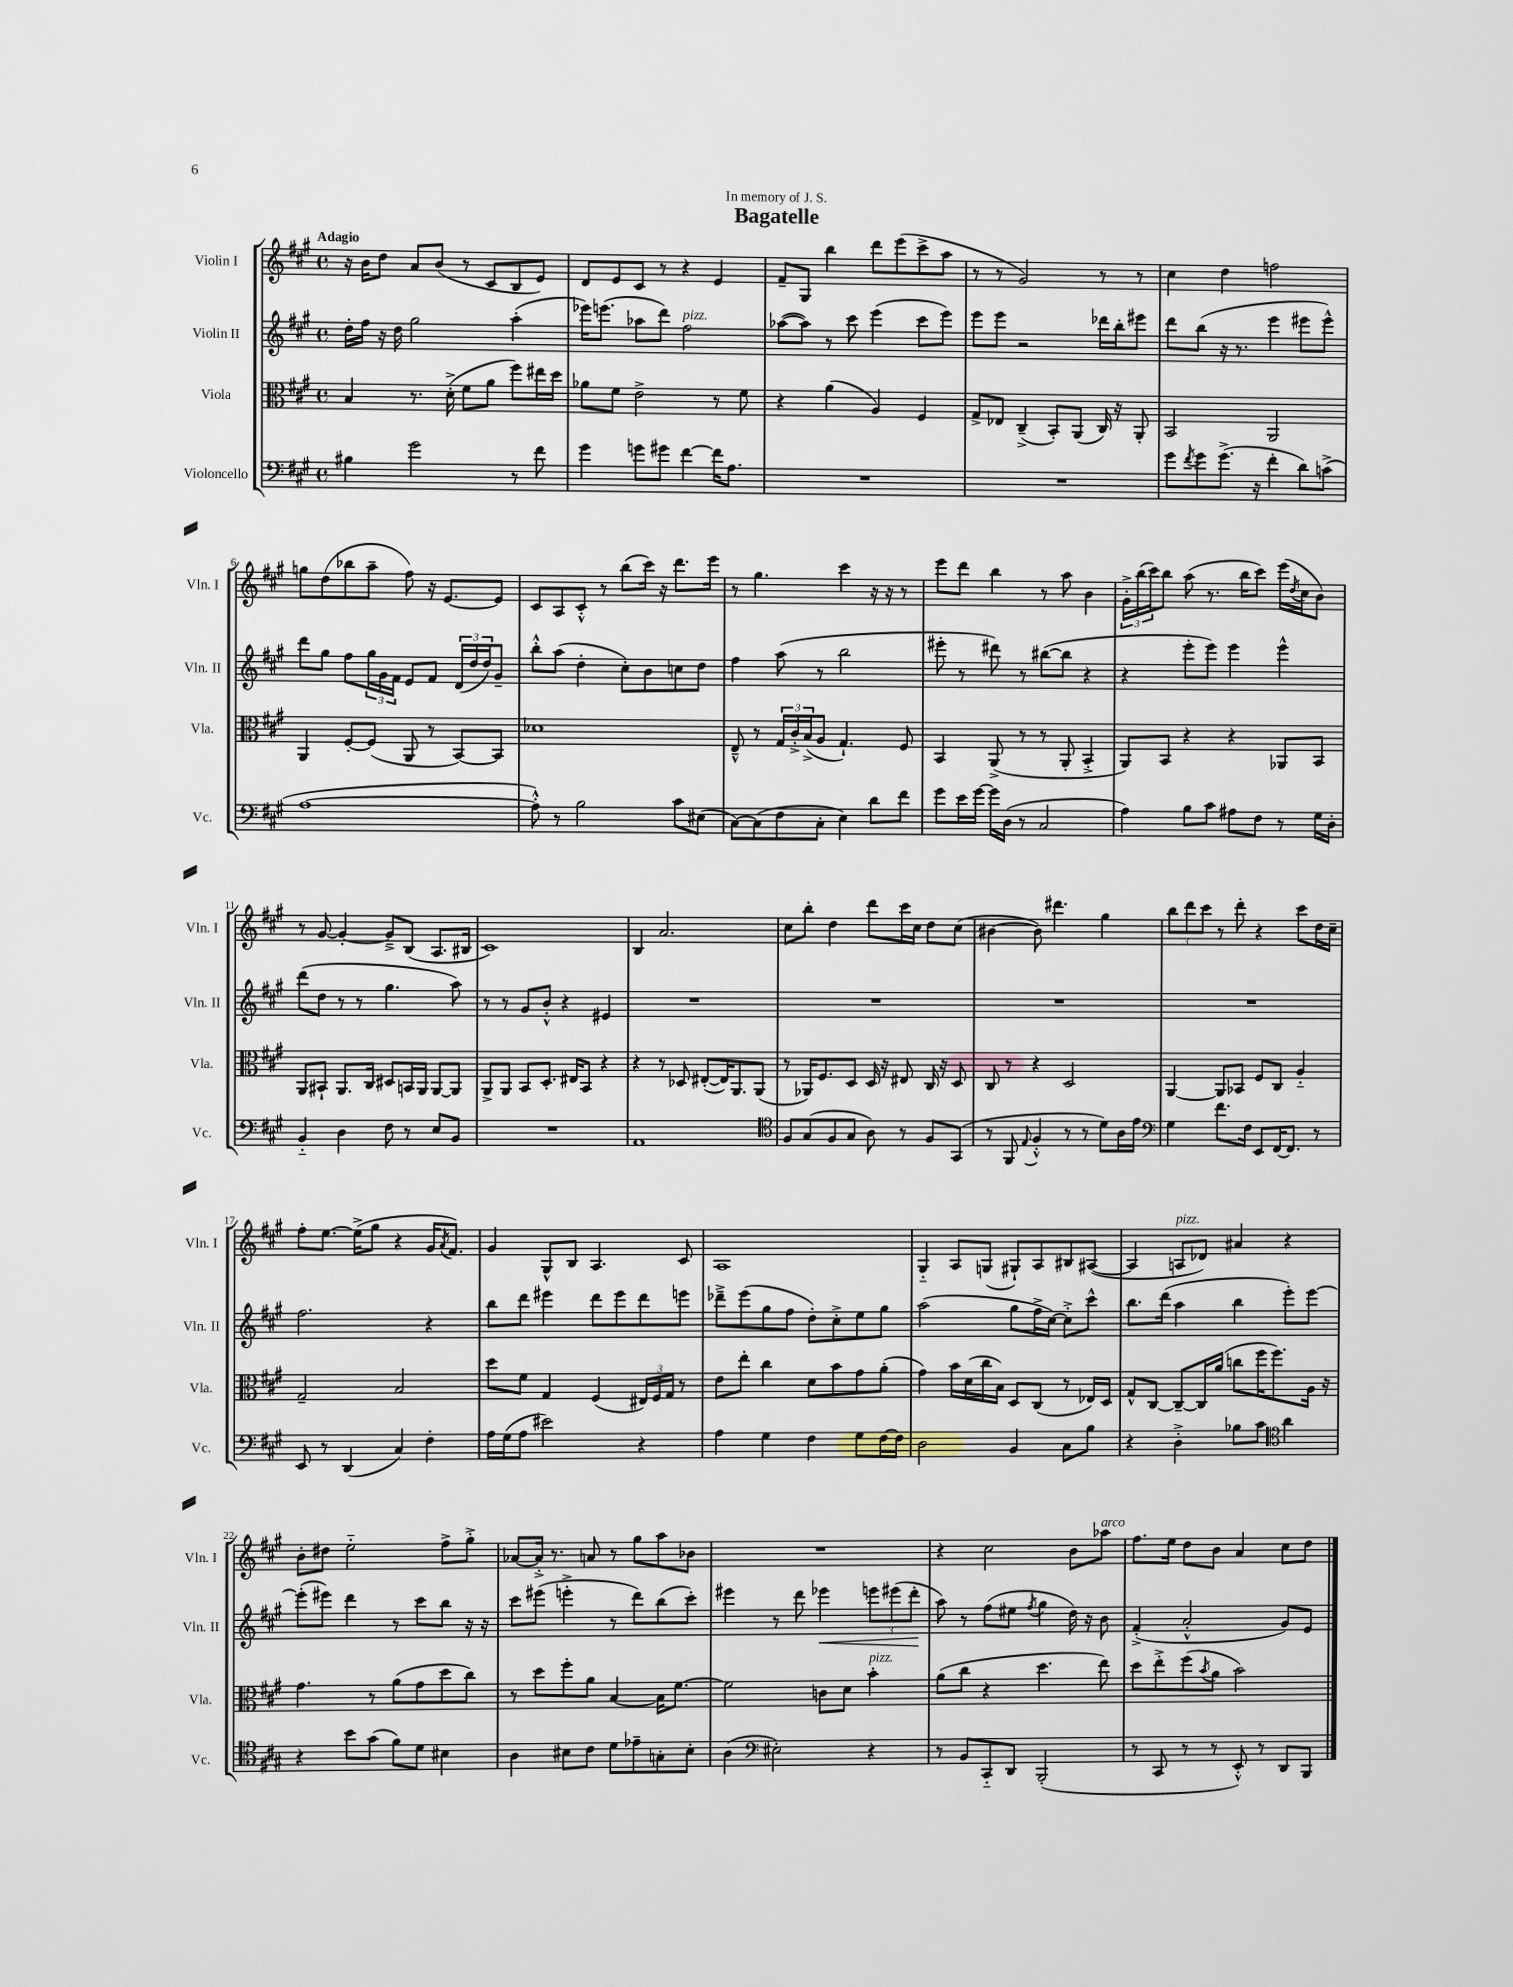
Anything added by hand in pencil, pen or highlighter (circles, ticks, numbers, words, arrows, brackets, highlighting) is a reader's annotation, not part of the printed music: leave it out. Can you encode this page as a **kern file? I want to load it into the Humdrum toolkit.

**kern	**kern	**kern	**dynam	**kern
*part4	*part3	*part2	*part2	*part1
*staff4	*staff3	*staff2	*staff2	*staff1
*I"Violoncello	*I"Viola	*I"Violin II	*	*I"Violin I
*I'Vc.	*I'Vla.	*I'Vln. II	*	*I'Vln. I
*clefF4	*clefC3	*clefG2	*	*clefG2
*k[f#c#g#]	*k[f#c#g#]	*k[f#c#g#]	*	*k[f#c#g#]
*M4/4	*M4/4	*M4/4	*	*M4/4
*met(c)	*met(c)	*met(c)	*	*met(c)
=1	=1	=1	=1	=1
!	!	!	!	!LO:TX:a:B:t=Adagio
4B#X\	4B/	16dd'\LL	.	16r
.	.	16ff#\JJ	.	16b\KL
.	.	16r	.	8dd\J
.	.	16dd\	.	.
2g#\	8.r	2gg#\	.	8a/L
.	.	.	.	(8b/J
.	(16d'^\	.	.	.
.	8f#\L	.	.	8r
.	8a\J	.	.	8c#/L
8r	8ff#\L)	(4aa'\	.	8B/
8f#\	16ee#X\L	.	.	8e/J)
.	16dd\JJ	.	.	.
=2	=2	=2	=2	=2
4g#\	8a-X\L	16eee-X\KL)	.	8d/L
.	.	(8.eeen\J	.	.
.	8f#\J	.	.	8e/
8gn\L	2e^\	8aa-X\L	.	8c#/J
8g#X\J	.	8ddd\J)	.	8r
!	!	!LO:TX:a:i:t=pizz.	!	!
[4f#\	.	2ff#\	.	4r
16f#\KL]	8r	.	.	4e/
8.A\J	.	.	.	.
.	8f#\	.	.	.
=3	=3	=3	=3	=3
1r	4r	([8aa-X\L	.	8f#~/L
.	.	8aa-\J])	.	8G#/J
.	(4a\	8r	.	4bb\
.	.	8ccc#\	.	.
.	4A/)	(4eee\	.	8ddd\L
.	.	.	.	(8eee\
.	4F#/	8ccc#\L	.	8ccc#^\
.	.	8eee\J)	.	8aa\J
=4	=4	=4	=4	=4
1r	8G#^/L	8eee\L	.	8r
.	8E-X/J	8eee\J	.	8r
.	(4C#~^/	2r	.	2g#/)
.	8BB'/L)	.	.	.
.	(8AA/J	.	.	.
.	16C#/)	16ddd-X\LL	.	8r
.	16r	16bb'\J	.	.
.	8AA'/	8eee#X\J	.	8r
=5	=5	=5	=5	=5
8g#\L	2BB/	8ddd\L	.	4cc#\
8qf#/	.	.	.	.
8g#\	.	(8bb\J	.	.
(8.g#^\J	.	16r	.	4dd\
.	.	8.r	.	.
16r	.	.	.	.
4f#'\	2AA/	4eee\	.	2ffn\
8d\L)	.	8eee#X\L	.	.
(8cn^\J	.	8eee#^^\J)	.	.
!!LO:LB:g=z
=6	=6	=6	=6	=6
[1A	4AA/	8ddd\L	.	8ggn\L
.	.	8gg#\J	.	(8dd\
.	[8F#'/L	8ff#\L	.	8bb-X\
.	(8F#/J]	24gg#\L	.	8aa~\J
.	.	24g#\	.	.
.	.	24f#\JJ	.	.
.	8AA/	8e/L	.	8ff#\)
.	8r	8f#/J	.	16r
.	.	.	.	[8.e/L
.	[8BB/L)	(24d/LL	.	.
.	.	24dd/	.	.
.	.	24dd/J)	.	.
.	8BB/J]	8g#~/J	.	8e/J]
=7	=7	=7	=7	=7
8A'^^\])	1d-X	8bb'^^\L	.	8c#/L
8r	.	(8aa\J	.	8A/
2B\	.	4dd'\	.	8c#'^^/J
.	.	.	.	8r
.	.	8cc#'\L)	.	(8bb\L
.	.	8b\	.	16ccc#\Jk)
.	.	.	.	16r
8c#\L	.	8ccn\	.	8.ddd\L
(8E#X\J	.	8dd\J	.	.
.	.	.	.	16eee\Jk
=8	=8	=8	=8	=8
[8C#\L)	8E~^^/	4ff#\	.	8r
(8C#\]	8r	.	.	4.gg#\
8F#\	24G#/LL	(8aa\	.	.
.	24c#'^/	.	.	.
.	(24B^/J	.	.	.
8C#'\J	8A/J	8r	.	.
4E\)	4.G#`/)	2bb\	.	4ccc#\
8d\L	.	.	.	16r
.	.	.	.	16r
8f#\J	8F#/	.	.	8r
=9	=9	=9	=9	=9
8g#\L	4BB/	8eee#X'\	.	8eee\L
16e\L	.	8r	.	8ddd\J
[16g#\JJ	.	.	.	.
16g#\LL]	(8AA^/	8ddd#X\)	.	4bb\
(16D\JJ	.	.	.	.
8r	8r	8r	.	.
2C#/	8r	([8bb#X\L	.	8r
.	8AA'/	8bb#\J]	.	8aa\
.	4BB'^/	4r	.	4b\
=10	=10	=10	=10	=10
4A\)	8AA/L)	4r	.	24g#'^\LL
.	.	.	.	(24bb\
.	.	.	.	24ccc#\J)
.	8BB/J	.	.	8bb\J
8B\L	4r	8eee'\L	.	(8aa\
8c#\J	.	8eee\J)	.	8.r
8A#X\L	4r	4eee\	.	.
.	.	.	.	16bb\KL
8F#\J	.	.	.	8ccc#\J)
8r	8AA-X/L	4eee^^\	.	(16eee\LL
.	.	.	.	8qdd/
.	.	.	.	16cc#\J
16G#\LL	8BB/J	.	.	8b\J)
16D'\JJ	.	.	.	.
!!LO:LB:g=z
=11	=11	=11	=11	=11
4BB/	8AA/L	(8ddd\L	.	8r
.	8BB#X`/J	8dd\J	.	[8g#/
4D\	8.AA/L	8r	.	4g#'/_
.	.	8r	.	.
.	16C#/Jk	.	.	.
8F#\	8D#X/L	4.gg#\	.	8g#~^/L]
8r	16BBn/L	.	.	(8B/J
.	16AA/JJ	.	.	.
8E/L	[8AA/L	.	.	8.A/L
8BB/J	8AA/J]	8aa\)	.	.
.	.	.	.	16B#X/Jk
=12	=12	=12	=12	=12
1r	8AA^/L	8r	.	1c#)
.	8AA/J	8r	.	.
.	8BB/L	8g#/L	.	.
.	8.D'/J	8b'^^/J	.	.
.	.	4r	.	.
.	16E#X/KL	.	.	.
.	8BB/J	.	.	.
.	4r	4e#X/	.	.
=13	=13	=13	=13	=13
1AA	4r	1r	.	4B/
.	8r	.	.	2.a/
.	8D-X/	.	.	.
.	([8E#X'/L	.	.	.
.	16E#/K])	.	.	.
.	8.AA/	.	.	.
.	(8AA/J	.	.	.
=14	=14	=14	=14	=14
*clefC4	*	*	*	*
8F#/L	8r	1r	.	8cc#\L
(8G#/	16AA-X/KL)	.	.	8bb'\J
.	8.F#/	.	.	.
8F#/	.	.	.	4dd\
8G#/J	8D/J	.	.	.
8A\)	16D/	.	.	8ddd\L
.	16r	.	.	.
8r	8E#X/	.	.	16ccc#\L
.	.	.	.	16cc#\JJ
8F#/L	16C#/	.	.	8dd\L
.	16r	.	.	.
(8GG#/J	8D/	.	.	(8cc#\J
=15	=15	=15	=15	=15
8r	8C#/	1r	.	[4b#X\
8FF#/	8r	.	.	.
8qqE/	.	.	.	.
4F#'^^/	4r	.	.	8b#\])
.	.	.	.	4.ddd#X\
8r	2D/	.	.	.
8r	.	.	.	.
8d\L)	.	.	.	4gg#\
16A\L	.	.	.	.
16e\JJ	.	.	.	.
=16	=16	=16	=16	=16
*clefF4	*	*	*	*
4G#\	[4AA/	1r	.	12bb\L
.	.	.	.	12ddd\
.	.	.	.	12ccc#\J
8.f#\L	8AA/L]	.	.	8r
.	8BB-X/J	.	.	8ddd'\
16F#\Jk	.	.	.	.
8EE/L	8F#/L	.	.	4r
[16FF#/K	8C#/J	.	.	.
8.FF#/J]	.	.	.	.
.	4A/	.	.	8ccc#\L
8r	.	.	.	16dd\L
.	.	.	.	16cc#~\JJ
!!LO:LB:g=z
=17	=17	=17	=17	=17
8EE/	2G#~/	2.ff#\	.	8ff#'\L
8r	.	.	.	[8.ee\J
(4DD/	.	.	.	.
.	.	.	.	(16ee^\KL]
.	.	.	.	8gg#\J
4C#/)	2B/	.	.	4r
4F#'\	.	4r	.	16g#/KL
.	.	.	.	8qa/
.	.	.	.	8.f#/J)
=18	=18	=18	=18	=18
16A\LL	8dd\L	8bb\L	.	4g#/
(16G#\J	.	.	.	.
8A\J	8f#\J	8ddd\J	.	.
2e#X\)	4G#/	4eee#X\	.	8G#^^/L
.	.	.	.	8B/J
.	(4F#/	8ddd\L	.	4.A/
.	.	8eee#\	.	.
4r	24E#X/LL)	8ddd\	.	.
.	24F#/	.	.	.
.	24G#/JJ	.	.	.
.	8r	8eeen\J	.	8c#/
=19	=19	=19	=19	=19
4A\	8e\L	8ddd-X~^\L	.	1A
.	8ee'\J	(8eee\	.	.
4G#\	4cc#\	8gg#\	.	.
.	.	8ff#\J	.	.
4F#\	8d\L	8dd'\L)	.	.
.	8b\	8cc#'^\	.	.
8G#\L	8g#\	8ee\	.	.
[16F#\L	(8a'\J	8gg#\J	.	.
16F#\JJ]	.	.	.	.
=20	=20	=20	=20	=20
2D\	4g#\)	(2aa\	.	4G#/
.	16b\LL	.	.	8A/L
.	(16d\	.	.	.
.	16cc#\	.	.	(8Gn/J
.	16B\JJ)	.	.	.
4BB/	8D/L	8gg#\L	.	8G#X`/L)
.	(8C#/J	16ff#^\L	.	8A/
.	.	[16cc#\JJ)	.	.
8C#\L	8r	8cc#'^\L]	.	8B#X/
8B\J	16E-X/LL)	8ccc#^^\J	.	([8A#X/J
.	16D/JJ	.	.	.
=21	=21	=21	=21	=21
4r	8G#^^/L	8.bb\L	.	4A#/]
.	[8C#/J	.	.	.
.	.	(16ddd\Jk	.	.
!	!	!	!	!LO:TX:a:i:t=pizz.
4D'^\	8C#~/L_	4aa\	.	8An/L
.	16C#/L]	.	.	8d-X/J)
.	(16a/JJ	.	.	.
8B-X\L	8ccn\L	4bb\	.	4a#X/
8c#\J	16ff#\K	.	.	.
.	8.ff#\)	.	.	.
*clefC4	*	*	*	*
4a\	.	8eee'\L)	.	4r
.	16A\Jk	[8eee\J	.	.
.	16r	.	.	.
!!LO:LB:g=z
=22	=22	=22	=22	=22
4r	4.g#\	(8eee'\L]	.	8b'\L
.	.	8eee#X\J)	.	8dd#X\J
8b\L	.	4ddd\	.	2ee\
(8g#\J	8r	.	.	.
8f#\L)	(8a\L	8r	.	.
8d\J	8g#\	8ccc#\L	.	.
4B#X\	8dd\	8bb\J	.	8ff#^\L
.	8cc#\J)	16r	.	8gg#'^\J
.	.	16r	.	.
=23	=23	=23	=23	=23
4A\	8r	8ccc#\L	.	[8a-X/L
.	8dd\L	(8eee#X\J	.	16a-'^/Jk]
.	.	.	.	8.r
8B#X\L	8ff#'\	4eeen'^\	.	.
8c#\J	8a\J	.	.	8an/
8d\L	[4B/	8r	.	8r
8e-X~\	.	8ddd\L)	.	8gg#\L
8Gn'\	16B\KL]	(8bb\	.	8aa\
.	[8.f#\J	.	.	.
8B#'\J	.	8ccc#'\J)	.	8b-X\J
=24	=24	=24	=24	=24
(4A\	2f#\]	4eee#X\	.	1r
*clefF4	*	*	*	*
2E#X'\)	.	8r	.	.
.	.	8ddd\	.	.
!	!	!	!LO:HP:b	!
.	8cn\L	4eee-X\	<	.
.	8d\J	.	.	.
!	!LO:TX:a:i:t=pizz.	!	!	!
4r	4b'\	12eeen\L	.	.
.	.	(12eee#X\	.	.
.	.	12ddd'\J	.	.
.	.	.	[	.
=25	=25	=25	=25	=25
8r	(8a\L	8aa\)	.	4r
8BB/L	8cc#\J	8r	.	.
8CC#/	4r	(8ff#\L	.	2cc#\
8DD/J	.	8ee#X\J	.	.
.	.	8qff#/	.	.
(2BBB'/	4.dd\	4gg#\	.	.
.	.	16dd\)	.	8b\L
.	.	16r	.	.
!	!	!	!	!LO:TX:a:i:t=arco
.	8ee\)	8b\	.	8aa-X\J
=26	=26	=26	=26	=26
8r	8dd\L	(4f#'^/	.	8.ff#\L
8CC#/	8ee'^\	.	.	.
.	.	.	.	16ee\Jk
8r	(8ff#\	2a'^^/	.	8dd\L
.	8qb/	.	.	.
8r	8a\J	.	.	8b\J
8EE'^^/)	2b\)	.	.	4a/
8r	.	.	.	.
8DD/L	.	8g#/L)	.	8cc#\L
8BBB/J	.	8e/J	.	8dd\J
==	==	==	==	==
*-	*-	*-	*-	*-
